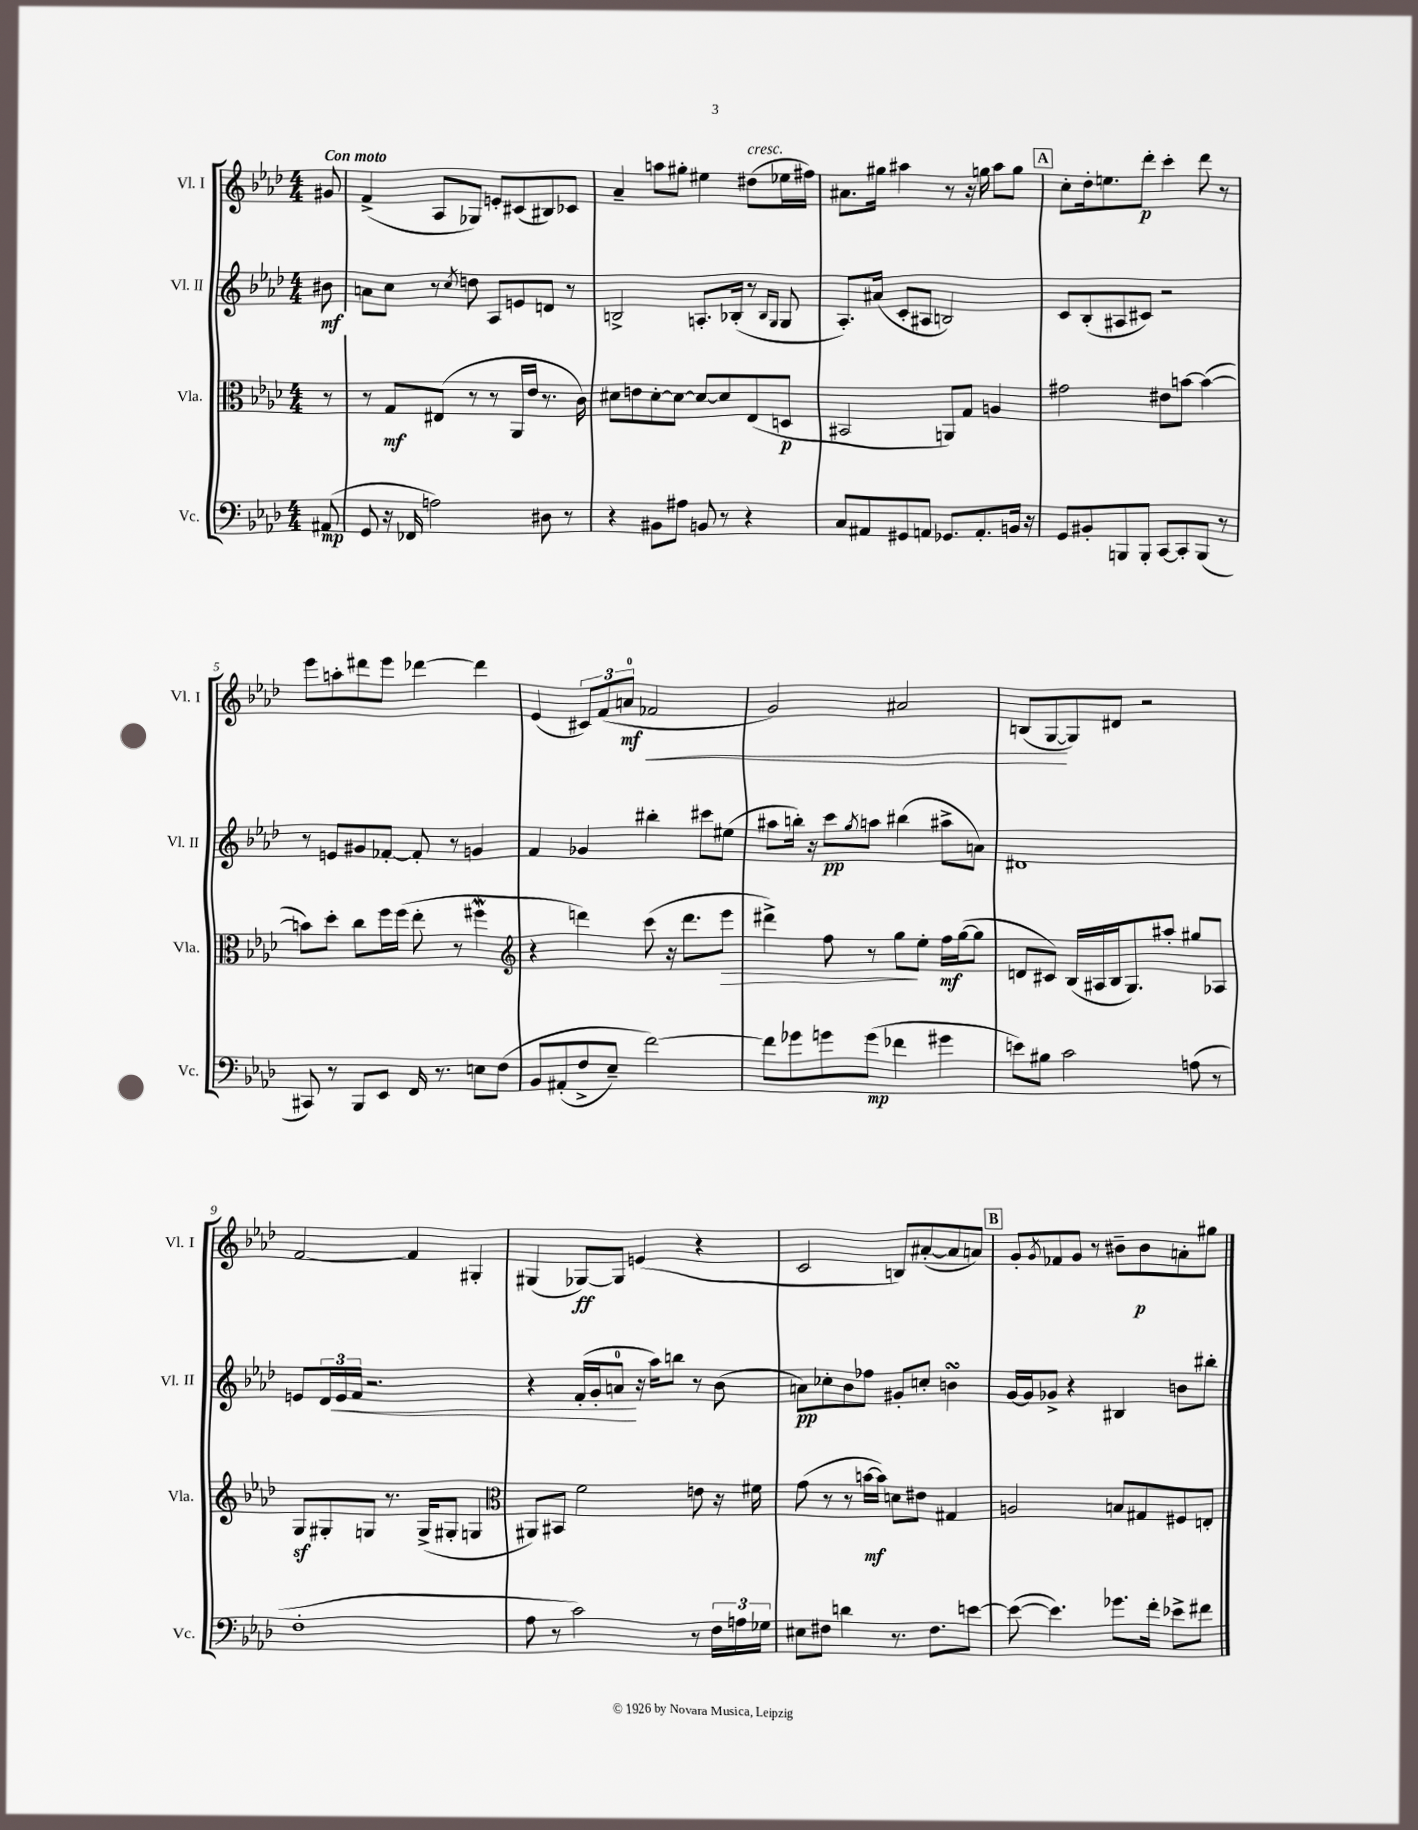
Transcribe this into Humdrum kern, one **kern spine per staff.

**kern	**dynam	**kern	**dynam	**kern	**dynam	**kern	**dynam
*part4	*part4	*part3	*part3	*part2	*part2	*part1	*part1
*staff4	*staff4	*staff3	*staff3	*staff2	*staff2	*staff1	*staff1
*I"Vc.	*	*I"Vla.	*	*I"Vl. II	*	*I"Vl. I	*
*I'Vc.	*	*I'Vla.	*	*I'Vl. II	*	*I'Vl. I	*
*clefF4	*	*clefC3	*	*clefG2	*	*clefG2	*
*k[b-e-a-d-]	*	*k[b-e-a-d-]	*	*k[b-e-a-d-]	*	*k[b-e-a-d-]	*
*M4/4	*	*M4/4	*	*M4/4	*	*M4/4	*
=	=	=	=	=	=	=	=
!	!	!	!	!	!	!LO:TX:a:B:t=Con moto	!
(8AA#X/	mp	8r	.	8b#X\	mf	8g#X/	.
=1	=1	=1	=1	=1	=1	=1	=1
8GG/	.	8r	.	8an\L	.	(4f^/	.
16r	.	8G/L	mf	8cc\J	.	.	.
16FF-X/	.	.	.	.	.	.	.
2An\)	.	(8E#X/J	.	8r	.	8A-/L	.
.	.	.	.	8qcc/	.	.	.
.	.	8r	.	8ddn\	.	8G-X/J)	.
.	.	8r	.	8A-/L	.	8en'/L	.
.	.	16AA-/LL	.	8en/	.	(8c#X/	.
.	.	16e-/JJ	.	.	.	.	.
8D#X\	.	8.r	.	8dn/J	.	8B#X/)	.
8r	.	.	.	8r	.	8c-X/J	.
.	.	16c\)	.	.	.	.	.
=2	=2	=2	=2	=2	=2	=2	=2
4r	.	8d#X\L	.	2Bn^/	.	4a-~/	.
.	.	8en\	.	.	.	.	.
8BB#X\L	.	[8d#'\	.	.	.	8aan\L	.
8A#X\J	.	8d#\J_	.	.	.	8gg#X'\J	.
8BBn/	.	8d#/L_	.	8.An'/L	.	4ee#X\	.
8r	.	8d#/]	.	.	.	.	.
.	.	.	.	(16B-X'/Jk	.	.	.
!	!	!	!	!	!	!LO:TX:a:i:t=cresc.	!
4r	.	(8E-/	.	8r	.	(8dd#X\L	.
.	.	.	.	16qqB-/LL	.	.	.
.	.	.	.	16qqG/JJ	.	.	.
.	.	8Dn/J	p	8G/	.	16ee-X\L	.
.	.	.	.	.	.	16ff#X\JJ)	.
=3	=3	=3	=3	=3	=3	=3	=3
8C/L	.	2BB#X/	.	8.A-'/L)	.	8.a#X\L	.
8AA#X/	.	.	.	.	.	.	.
.	.	.	.	(16a#X/Jk	.	16gg#X\Jk	.
8GG#X/	.	.	.	8c'/L	.	4aa#X\	.
8AAn/J	.	.	.	8A#X/J	.	.	.
8.GG-X/L	.	8AAn/L)	.	2Bn/)	.	8r	.
.	.	8G/J	.	.	.	16r	.
8.AA'/	.	.	.	.	.	16ggn\	.
.	.	4An/	.	.	.	8aa#\L	.
16BBn/Jk	.	.	.	.	.	8gg\J	.
16r	.	.	.	.	.	.	.
!!LO:REH:place=s1:t=A
=4	=4	=4	=4	=4	=4	=4	=4
8GG/L	.	2g#X\	.	8c/L	.	8cc'\L	.
8BB#X'/	.	.	.	(8B-'/	.	16dd-'\k	.
.	.	.	.	.	.	8.een\	.
8BBBn/	.	.	.	8A#X/	.	.	.
8BBB'/J	.	.	.	8c#X/J)	.	8ddd-'\J	p
[8CC/L	.	8e#X\L	.	2r	.	4ccc'\	.
8CC'/]	.	[8bn\J	.	.	.	.	.
(8BBB/J	.	(4b\_	.	.	.	8ddd-\	.
8r	.	.	.	.	.	8r	.
!!LO:LB:g=z
=5	=5	=5	=5	=5	=5	=5	=5
8CC#X/)	.	8bn\L])	.	8r	.	8eee-\L	.
8r	.	8dd-'\J	.	8en/L	.	8aan'\	.
8BBB-/L	.	8cc\L	.	8g#X/	.	8ddd#X\	.
8EE-/J	.	16ff\L	.	[8f-X'/J	.	8eee-\J	.
.	.	(16ff\JJ	.	.	.	.	.
16FF/	.	8ee-'\	.	8f-'/]	.	[4ddd-X\	.
8.r	.	.	.	.	.	.	.
.	.	8r	.	8r	.	.	.
8En\L	.	4ff#XW\	.	4gn/	.	4ddd-\]	.
(8F\J	.	.	.	.	.	.	.
=6	=6	=6	=6	=6	=6	=6	=6
*	*	*clefG2	*	*	*	*	*
8BB-/L	.	4r	.	4f/	.	(4e-/	.
(8AA#X'/	.	.	.	.	.	.	.
8F^/	.	4dddn\)	.	4g-X/	.	12c#X/L)	.
.	.	.	.	.	.	(12f/	.
8E-~/J)	.	.	.	.	.	.	.
!	!	!	!	!	!	!	!LO:HP:b
.	.	.	.	.	.	12an/J	< mf
[2f\)	.	(8ccc\	.	4bb#X'\	.	2f-X/	.
.	.	16r	.	.	.	.	.
.	.	8.ddd\L	.	.	.	.	.
.	.	.	.	8ccc#X\L	.	.	.
!	!	!	!LO:HP:b	!	!	!	!
.	.	8eee-\J	>	(8ee#X\J	.	.	.
=7	=7	=7	=7	=7	=7	=7	=7
8f\L]	.	4ddd#X^\)	.	8aa#X\L	.	2g/)	.
8g-X\	.	.	.	16bbn'\Jk)	.	.	.
.	.	.	.	16r	.	.	.
8gn\	.	8ff\	.	8ccc\L	pp	.	.
.	.	.	.	8qgg/	.	.	.
(8g\J	mp	8r	.	8aan\J	.	.	.
4f-X\	.	8gg\L	.	(4bb#X\	.	2a#X/	.
.	.	8ee-'\J	]	.	.	.	.
4g#X\	.	16ff\LL	mf	8aa#X^\L	.	.	.
.	.	([16gg\J	.	.	.	.	.
.	.	8gg\J]	.	8an\J)	.	.	.
=8	=8	=8	=8	=8	=8	=8	=8
8en\L)	.	8dn/L	.	1d#X	.	(8Bn/L	.
8B#X\J	.	8c#X/J)	.	.	.	[8G/	.
2c\	.	(16B-/LL	.	.	.	8G/])	[
.	.	16A#X/	.	.	.	.	.
.	.	16B-/J	.	.	.	8d#X/J	.
.	.	8.G/)	.	.	.	.	.
.	.	.	.	.	.	2r	.
.	.	8aa#X'/J	.	.	.	.	.
(8An\	.	8gg#X/L	.	.	.	.	.
8r	.	8A-X/J	.	.	.	.	.
!!LO:LB:g=z
=9	=9	=9	=9	=9	=9	=9	=9
1F'	.	8Gz/L	.	8en/L	.	[2f/	.
.	.	8G#X'/	.	24d-/L	.	.	.
!	!	!	!	!	!LO:HP:b	!	!
.	.	.	.	24e/	<	.	.
.	.	.	.	24f/JJ	.	.	.
.	.	8Gn/J	.	2.r	.	.	.
.	.	8.r	.	.	.	.	.
.	.	.	.	.	.	4f/]	.
.	.	(16G^/KL	.	.	.	.	.
.	.	8G#X'/J	.	.	.	.	.
.	.	4Gn/	.	.	.	4G#X'/	.
=10	=10	=10	=10	=10	=10	=10	=10
*	*	*clefC3	*	*	*	*	*
8A-\	.	8AA#X/L)	.	4r	.	(4G#X/	.
8r	.	8BB#X/J	.	.	.	.	.
2c\)	.	2f\	.	(16f'/LL	.	[8G-X/L)	ff
.	.	.	.	16g'/J	.	.	.
.	.	.	.	8an/J	.	8G-/J]	.
.	.	.	.	16r	[	(4en/	.
.	.	.	.	16aa-\KL)	.	.	.
.	.	.	.	8bbn\J	.	.	.
8r	.	8en\	.	8r	.	4r	.
24F\LL	.	16r	.	(8b-\	.	.	.
24An\	.	.	.	.	.	.	.
.	.	16f#X\	.	.	.	.	.
24G-X\JJ	.	.	.	.	.	.	.
=11	=11	=11	=11	=11	=11	=11	=11
8E#X\L	.	(8g\	.	8an\L)	pp	2c/	.
8F#X\J	.	8r	.	8cc-X'\	.	.	.
4dn\	.	8r	.	8b-\	.	.	.
.	.	[16bn\LL	mf	8ff-X\J	.	.	.
.	.	16b\JJ])	.	.	.	.	.
8.r	.	8dn\L	.	8g#X'/L	.	8Bn/L)	.
.	.	8e#X\J	.	8ccn'/J	.	([8a#X'/	.
8.F#\L	.	.	.	.	.	.	.
.	.	4G#X/	.	4bnsSsS\	.	8a#/]	.
[8en\J	.	.	.	.	.	8an/J)	.
!!LO:REH:place=s1:t=B
=12	=12	=12	=12	=12	=12	=12	=12
(8e\_	.	2An/	.	[16g/LL	.	8g'/L	.
.	.	.	.	16g/J]	.	.	.
.	.	.	.	.	.	8qg/	.
4.e\])	.	.	.	8g-X^/J	.	8f-X/	.
.	.	.	.	4r	.	8g/J	.
.	.	.	.	.	.	8r	.
8.g-X\L	.	8Bn/L	.	4B#X/	.	8b#X~\L	.
.	.	8G#X/	.	.	.	8b#\	p
16f'\Jk	.	.	.	.	.	.	.
8e-X^\L	.	8F#X/	.	8bn\L	.	8an'\	.
8f#X\J	.	8En'/J	.	8bb#X'\J	.	8gg#X\J	.
==	==	==	==	==	==	==	==
*-	*-	*-	*-	*-	*-	*-	*-
